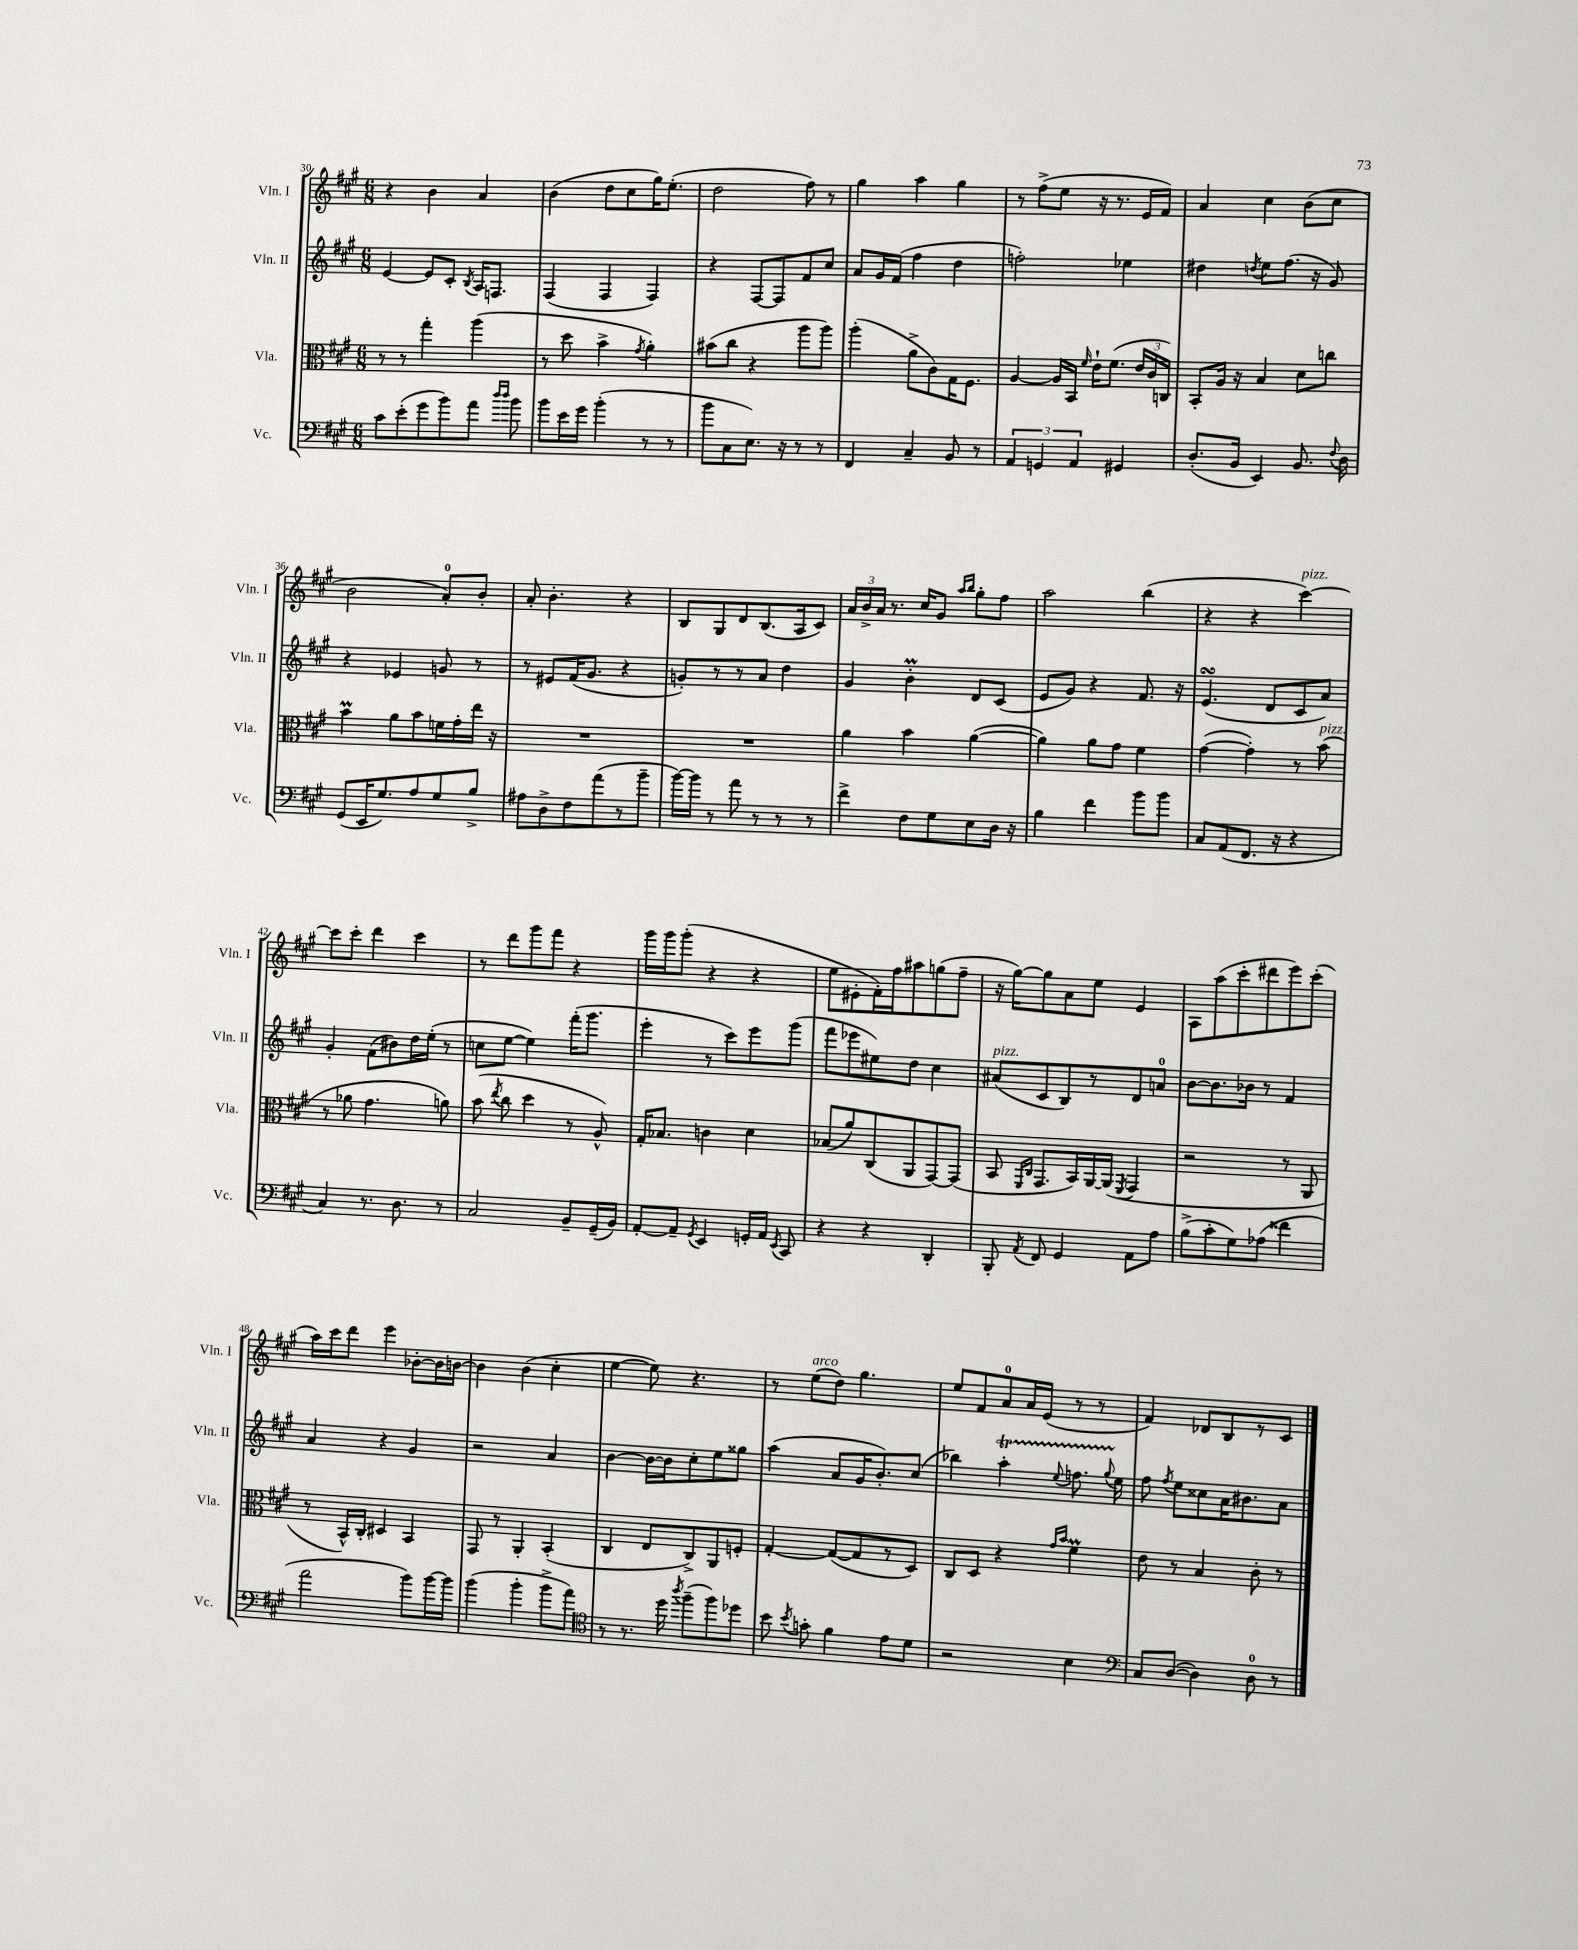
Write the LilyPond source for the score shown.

<<
\new StaffGroup <<
\new Staff = "s0" \with { instrumentName = "Vln. I" shortInstrumentName = "Vln. I" } {
    \clef treble \key a \major \numericTimeSignature \time 6/8
    \autoBeamOff r4 b'4 a'4 |
    b'4( d''8[ cis''8 gis''16) e''8.]-.( |
    d''2 fis''8) r8 |
    gis''4 a''4 gis''4 |
    r8 fis''8[->( e''8] r16 r8. e'16[ fis'16]) |
    a'4 cis''4 b'8[( cis''8] |
    b'2 a'8[-0-.) b'8]-. |
    a'8-. b'4.-. r4 |
    b8[ gis8 d'8 b8.( a16 cis'8]) |
    \tuplet 3/2 { a'16[ b'16-> a'16] } r8. cis''16[ gis'8] \grace { a''16[ b''16] } gis''8[-. fis''8] |
    a''2 b''4( |
    r4 r4 cis'''4~^\markup { \italic "pizz." }) |
    cis'''8[ cis'''8]-. d'''4 cis'''4 |
    r8 d'''8[ gis'''8 fis'''8] r4 |
    gis'''16[ gis'''16 gis'''8]-.( r4 r4 |
    e''8[ eis'8-. fis'16-.) fis''16 ais''8 g''8( fis''8]-- |
    r16 gis''16[~) gis''8 a'8 e''8] e'4 |
    a8[ a''8( cis'''8-. dis'''8 e'''8) cis'''8]-.( |
    a''16[) cis'''16 d'''8] e'''4 bes'8[~-. bes'16 b'16]~ |
    b'4 b'4( cis''4-. |
    e''4~ e''8) r4. |
    r8 e''8[^\markup { \italic "arco" }( d''8]) gis''4. |
    e''8[ fis'8 a'8-0 a'16 e'16]( r8 r8 |
    fis'4) des'8[ b8 r8 cis'8] \bar "|." |
}
\new Staff = "s1" \with { instrumentName = "Vln. II" shortInstrumentName = "Vln. II" } {
    \clef treble \key a \major \numericTimeSignature \time 6/8
    \autoBeamOff e'4~ e'8[ cis'8]-. \acciaccatura { b8 } a16[ f8.] |
    fis4( fis4 fis4) |
    r4 fis8[~ fis8 fis'8 cis''8] |
    a'8[ gis'16 fis'16]( fis''4 d''4 |
    f''2-.) ees''4 |
    dis''4 \acciaccatura { d''8 } e''8[ fis''8.]( r16 gis'8) |
    r4 ees'4 g'8 r8 |
    r8 eis'8[ fis'16( gis'8.] r4 |
    g'8[-.) r8 r8 a'8] d''4 |
    gis'4 b'4-.\prall d'8[ cis'8]( |
    e'8[ gis'8]) r4 fis'8. r16 |
    e'4.\turn( d'8[ cis'8 a'8]) |
    gis'4-. fis'8[( bis'8) d''16 e''16]-.( r8 |
    c''8[ e''8]~ e''4) fis'''16[-.( gis'''8.] |
    e'''4-. r8 cis'''8[) e'''8 gis'''8]( |
    fis'''8[ ees'''8 eis''8) d''8] cis''4 |
    ais'8[^\markup { \italic "pizz." }( cis'8 b8) r8 d'8 a'8]-0 |
    b'8[~ b'8. bes'16] r8 fis'4 |
    a'4 r4 gis'4 |
    r2 a'4 |
    b'4~ b'16[~ b'16 cis''8-. e''8 gisis''8] |
    a''4( a'8[ gis'16 b'8.-.) cis''8]( |
    bes''4) a''4-.\startTrillSpan \appoggiatura { e''8 } f''8. \appoggiatura { gis''8 } e''16\stopTrillSpan |
    fis''8 \acciaccatura { fis''8 } e''8[ cisis''8 a'16 bis'8. a'8] \bar "|." |
}
\new Staff = "s2" \with { instrumentName = "Vla." shortInstrumentName = "Vla." } {
    \clef alto \key a \major \numericTimeSignature \time 6/8
    \autoBeamOff r8 r8 gis''4-. a''4( |
    r8 d''8 b'4-> \acciaccatura { gis'8 } a'4-.) |
    bis'8[( cis''8] r4 a''8[ a''8]) |
    a''4-.( a'8[-> cis'8) gis16 fis8.] |
    a4~ a16[ b,16] \grace { fis'16 } e'16[-! fis'8.]( \tuplet 3/2 { e'16[ cis'16 c16]) } |
    b,8[-. a16] r16 b4 d'8[ c''8] |
    b'4\prall a'8[ b'8 f'16 gis'16-. e''16] r16 |
    R2. |
    R2. |
    a'4 b'4 a'4~( |
    a'4) a'8[ gis'8] fis'4 |
    gis'4~( gis'4-.) r8 b'8^\markup { \italic "pizz." }( |
    r8 aes'8 gis'4. a'8) |
    b'8( \acciaccatura { e''8 } cis''8 d''4 r8 a8-^) |
    gis16[-. bes8.] c'4 d'4 |
    bes8[( a'8) cis8( a,8 gis,8~) gis,8]( |
    b,8 \grace { fis,16[ cis16] } gis,8.[ b,16) a,16~ a,16]( \acciaccatura { fis,8 } gis,4 |
    r2 r8 a,8 |
    r8 b,16[-^) cis16]-. dis4 b,4 |
    gis,8 r8 a,4-. b,4-.( |
    cis4 e8[ cis8->) a,8 f8]-. |
    gis4~-. gis8[~( gis8 r8 d8]) |
    cis8[ d8] r4 \grace { gis'16[ b'16] } fis'4\prall |
    e'8 r8 b4 cis'8-. r8 \bar "|." |
}
\new Staff = "s3" \with { instrumentName = "Vc." shortInstrumentName = "Vc." } {
    \clef bass \key a \major \numericTimeSignature \time 6/8
    \autoBeamOff cis'8[ e'8-.( gis'8 b'8) a'8] \grace { d''16[ d''16] } b'8 |
    b'8[ e'16 gis'16] b'4-.( r8 r8 |
    b'8[ cis8 e8.]) r16 r8 r8 |
    fis,4 cis4-- b,8 r8 |
    \tuplet 3/2 { a,4 g,4 a,4 } gis,4 |
    d8.[-.( b,16] e,4) b,8. \appoggiatura { fis8 } d16 |
    gis,8[( e,16 gis8.) a8 gis8 b8]-> |
    ais8[ d8-> fis8 a'8( r8 b'8]-- |
    b'16[~) b'16] r8 a'8 r8 r8 r8 |
    fis'4-> fis8[ gis8 e8 d16] r16 |
    b4 fis'4 b'8[ b'8] |
    cis8[ a,8( fis,8.] r16 r4 |
    cis4) r8. d8. r8 |
    cis2 b,8[-- gis,16--( b,16]) |
    a,8[~-. a,8]-- \acciaccatura { gis,8 } e,4 g,16[-. a,16] \acciaccatura { e,8 } cis,8 |
    r4 r4 d,4-. |
    b,,8-. \acciaccatura { a,8 } fis,8 gis,4 a,8[ a8] |
    b8[->( cis'8-. gis8) aes8]( fisis'4 |
    a'2 b'8[) b'16~ b'16] |
    b'4( b'4-. b'8[-> a'8]) |
    \clef tenor r8 r8. d''16 \acciaccatura { a''8 } fis''8[--( fis''8) des''8] |
    b'8 \acciaccatura { b'8 } g'8-. fis'4 e'8[ d'8] |
    r2 b4 |
    \clef bass cis8[ d8]~( d4) d8-0 r8 \bar "|." |
}
>>
>>
\layout { \context { \Score currentBarNumber = #30 } }
